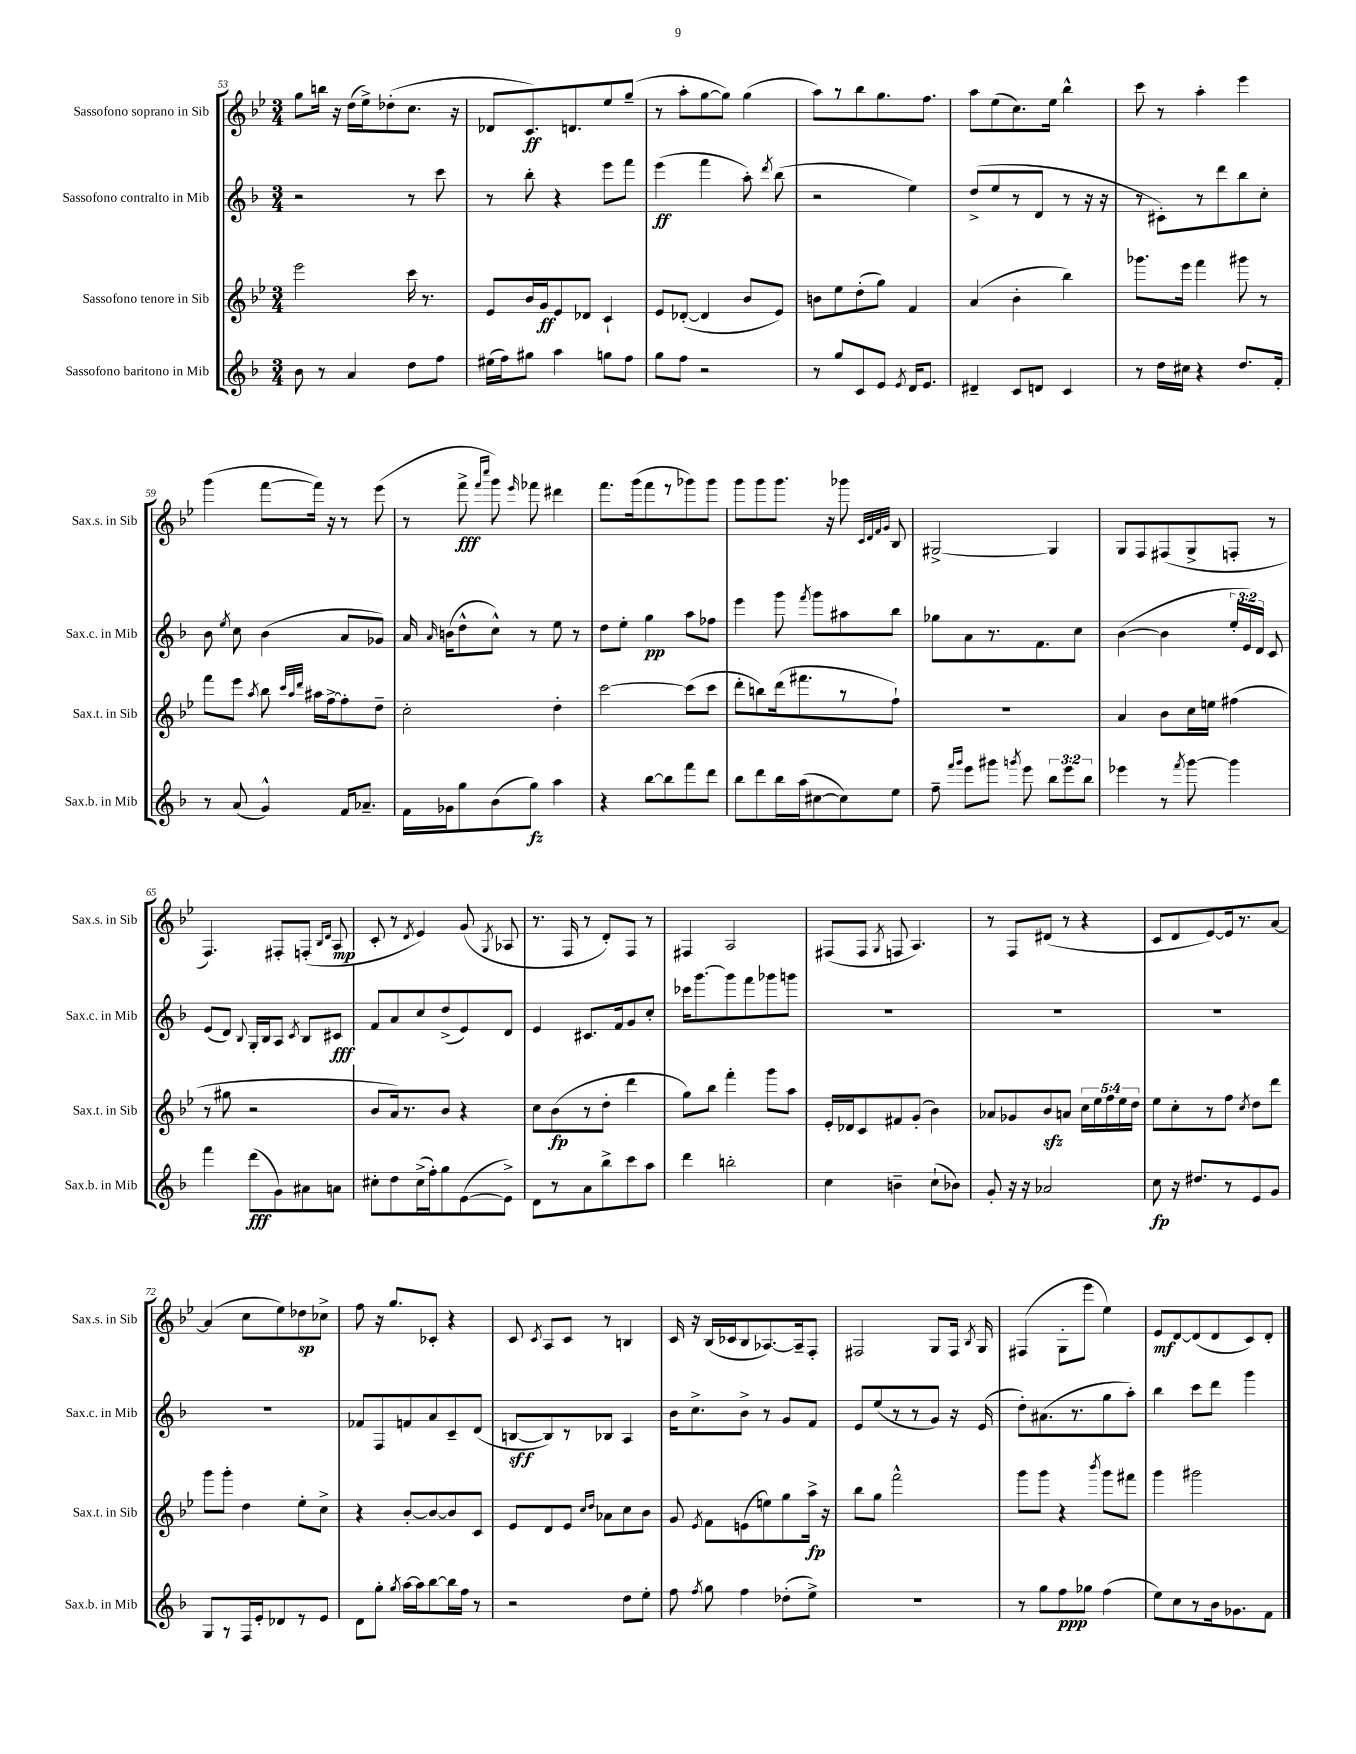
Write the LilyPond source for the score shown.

<<
\new StaffGroup <<
\new Staff = "s0" \with { instrumentName = "Sassofono soprano in Sib" shortInstrumentName = "Sax.s. in Sib" } {
    \clef treble \key bes \major \numericTimeSignature \time 3/4
    \autoBeamOff g''8[ b''16] r16 d''16[( ees''16->) des''8-.( c''8.] r16 |
    des'8[ c'8.\ff) d'8. ees''8 g''8]--( |
    r8 a''8[-. g''8~ g''8]) g''4( |
    a''8[) r8 bes''8 g''8. f''8.] |
    a''8[ ees''8( c''8.) ees''16] bes''4-^ |
    c'''8 r8 a''4-. ees'''4 |
    g'''4( f'''8[~ f'''16]) r16 r8 ees'''8( |
    r8 f'''8->\fff \grace { f'''16[ c''''16] } g'''8) \grace { ees'''16 } fes'''8 dis'''4 |
    f'''8.[ g'''16( f'''8 r8 ges'''8) ges'''8] |
    g'''8[ g'''8 g'''8.] r16 ges'''8 \grace { c'32[ d'32 f'32 g'32] } bes8 |
    gis2~-> gis4 |
    g8[ f8 fis8( g8-> f8]-. r8 |
    f4.) fis8[-. f8]-.( \grace { bes16[ d'16] } a8\mp |
    c'8-. r8 \acciaccatura { d'8 } ees'4) g'8( \acciaccatura { g8 } aes8 |
    r8. f16 r8 d'8[-.) f8] r8 |
    fis4 a2 |
    fis8[( fis8] \acciaccatura { g8 } f8 a4.) |
    r8 f8[ dis'8]( r8 r4 |
    c'8[ d'8 ees'8~) ees'16 r8. a'8]~ |
    a'4( c''8[ ees''8) des''8\sp ces''8]-> |
    f''8 r16 g''8.[ ces'8]-. r4 |
    c'8 \acciaccatura { c'8 } a8[ c'8] r8 b4 |
    c'16 r16 bes16[( ces'16 bes8 aes8.~) aes16-- f8]-. |
    fis2 g8[ fis16] \acciaccatura { bes8 } g16 |
    fis4( g8[-. ees'''8] ees''4) |
    ees'8[\mf d'8~ d'8( d'8 c'8) d'8]-. \bar "|." |
}
\new Staff = "s1" \with { instrumentName = "Sassofono contralto in Mib" shortInstrumentName = "Sax.c. in Mib" } {
    \clef treble \key f \major \numericTimeSignature \time 3/4 \override Staff.TupletNumber.text = #tuplet-number::calc-fraction-text
    \autoBeamOff r2 r8 c'''8 |
    r8 bes''8-. r4 e'''8[ f'''8] |
    e'''4\ff( f'''4 a''8-.) \acciaccatura { d'''8 } bes''8( |
    r2 e''4) |
    d''8[->( e''8 r8 d'8] r8 r16 r16 |
    r8 cis'8[-.) r8 d'''8 bes''8 c''8]-. |
    bes'8 \acciaccatura { e''8 } c''8 bes'4( a'8[ ges'8]) |
    a'16 \grace { a'16 } b'16[( d''8-^ c''8]-^) r8 e''8 r8 |
    d''8[ e''8]-. g''4\pp a''8[ fes''8] |
    e'''4 g'''8 \acciaccatura { f'''8 } g'''8[ ais''8 bes''8] |
    ges''8[ a'8 r8. f'8. c''8] |
    bes'4~( bes'4 \tuplet 3/2 { e''16[-. e'16) d'16] } c'8 |
    e'8[( d'8]) \appoggiatura { bes8 } g16[-. bes16 a8] \acciaccatura { c'8 } bes8[ cis'8]\fff |
    f'8[ a'8 c''8 d''8->( e'8) d'8] |
    e'4 cis'8.[ f'16 g'8 c''8]-. |
    ces'''16[ g'''8.~ g'''8 f'''8 ges'''8 g'''8] |
    R2. |
    R2. |
    R2. |
    R2. |
    fes'8[ f8 f'8 a'8 c'8-- d'8]( |
    b8[~\sff b8) r8 bes8] a4 |
    bes'16[ c''8.-> bes'8]-> r8 g'8[ f'8] |
    e'8[ e''8( r8 r8 g'8]) r16 e'16( |
    d''8[-.) ais'8.( r8. g''8 a''8]-.) |
    bes''4 c'''8[ d'''8] g'''4 \bar "|." |
}
\new Staff = "s2" \with { instrumentName = "Sassofono tenore in Sib" shortInstrumentName = "Sax.t. in Sib" } {
    \clef treble \key bes \major \numericTimeSignature \time 3/4 \override Staff.TupletNumber.text = #tuplet-number::calc-fraction-text
    \autoBeamOff ees'''2 c'''16 r8. |
    ees'8[ bes'16 g'16\ff ees'8 des'8] c'4-! |
    ees'8[ des'8]~-.( des'4 bes'8[ ees'8]) |
    b'8[ ees''8 d''8-.( g''8]) f'4 |
    a'4( bes'4-. bes''4) |
    ges'''8.[ ees'''16] f'''4 gis'''8 r8 |
    f'''8[ ees'''8] \acciaccatura { a''8 } bes''8 \grace { c'''32[ a''32 d'''32] } ais''16[ f''16~-> f''8-. d''8]-- |
    c''2-. d''4-. |
    c'''2~ c'''8[( c'''8] |
    d'''8[-. b''8) d'''16( fis'''8. r8 f''8]-!) |
    R2. |
    a'4 bes'8[ c''16 e''16] fis''4( |
    r8 gis''8 r2 |
    bes'8[ a'16) r8. bes'8] r4 |
    c''8[ bes'8\fp( r8 d''8]-. d'''4 |
    g''8[) bes''8] f'''4-. g'''8[ a''8] |
    ees'16[-. des'16 c'8 fis'8 g'8]-.( bes'4) |
    aes'8[ ges'8 bes'8\sfz a'8] \tuplet 5/4 { c''16[ ees''16 f''16 ees''16 d''16] } |
    ees''8[ c''8-. r8 f''8] \acciaccatura { c''8 } d''8[ d'''8] |
    g'''8[ g'''8]-. d''4 ees''8[-. c''8]-> |
    r4 bes'8[~-. bes'8~ bes'8 c'8] |
    ees'8[ d'8 ees'8] \grace { c''16[ d''16] } aes'8[ c''8 bes'8] |
    g'8 \acciaccatura { ees'8 } f'8[ e'8( e''8) g''8 a''16]->\fp r16 |
    bes''8[ g''8] f'''2-^ |
    g'''8[ g'''8] r4 \acciaccatura { bes'''8 } g'''8[ fis'''8] |
    g'''4 gis'''2 \bar "|." |
}
\new Staff = "s3" \with { instrumentName = "Sassofono baritono in Mib" shortInstrumentName = "Sax.b. in Mib" } {
    \clef treble \key f \major \numericTimeSignature \time 3/4 \override Staff.TupletNumber.text = #tuplet-number::calc-fraction-text
    \autoBeamOff bes'8 r8 a'4 d''8[ f''8] |
    eis''16[( f''16) gis''8] a''4 g''8[ f''8] |
    g''8[ f''8] r2 |
    r8 g''8[ c'8 e'8] \acciaccatura { e'8 } d'16[ e'8.] |
    dis'4-- c'8[ d'8] c'4 |
    r8 d''16[ cis''16] r4 d''8.[ f'16]-. |
    r8 a'8( g'4-^) f'16[ aes'8.]-- |
    f'16[ ges'16 g''8 bes'8( g''8]\fz) a''4 |
    r4 bes''8[~ bes''8 f'''8 d'''8] |
    bes''8[ d'''8 bes''16 a''16( cis''8~ cis''8) e''8] |
    f''8-- \grace { f'''16[ g'''16] } e'''8[ gis'''8] \acciaccatura { g'''8 } e'''8 \tuplet 3/2 { bes''8[ e'''8 bes''8] } |
    ees'''4 r8 \acciaccatura { f'''8 } g'''8~ g'''4 |
    f'''4 d'''8[\fff( g'8) ais'8 a'8] |
    cis''8[-. d''8 cis''16->( f''16-.) g''8 e'8~( e'8]->) |
    d'8[ r8 a'8 bes''8-> c'''8 a''8] |
    d'''4 b''2-. |
    c''4 b'4-- c''8[-!( bes'8]) |
    g'8-. r16 r16 aes'2 |
    c''8\fp r16 dis''8.[ r8 e'8 g'8] |
    g8[ r8 f16 e'16-. des'8 r8 e'8] |
    d'8[ g''8]-. \acciaccatura { g''8 } a''16[~ a''16 bes''8~ bes''16 f''16] r8 |
    r2 d''8[ e''8]-. |
    f''8 \acciaccatura { f''8 } g''8 f''4 des''8[-.( e''8]->) |
    R2. |
    r8 g''8[ f''8\ppp ges''8] f''4( |
    e''8[) c''8 r8 bes'16 ges'8. f'8] \bar "|." |
}
>>
>>
\layout { \context { \Score currentBarNumber = #53 } }
